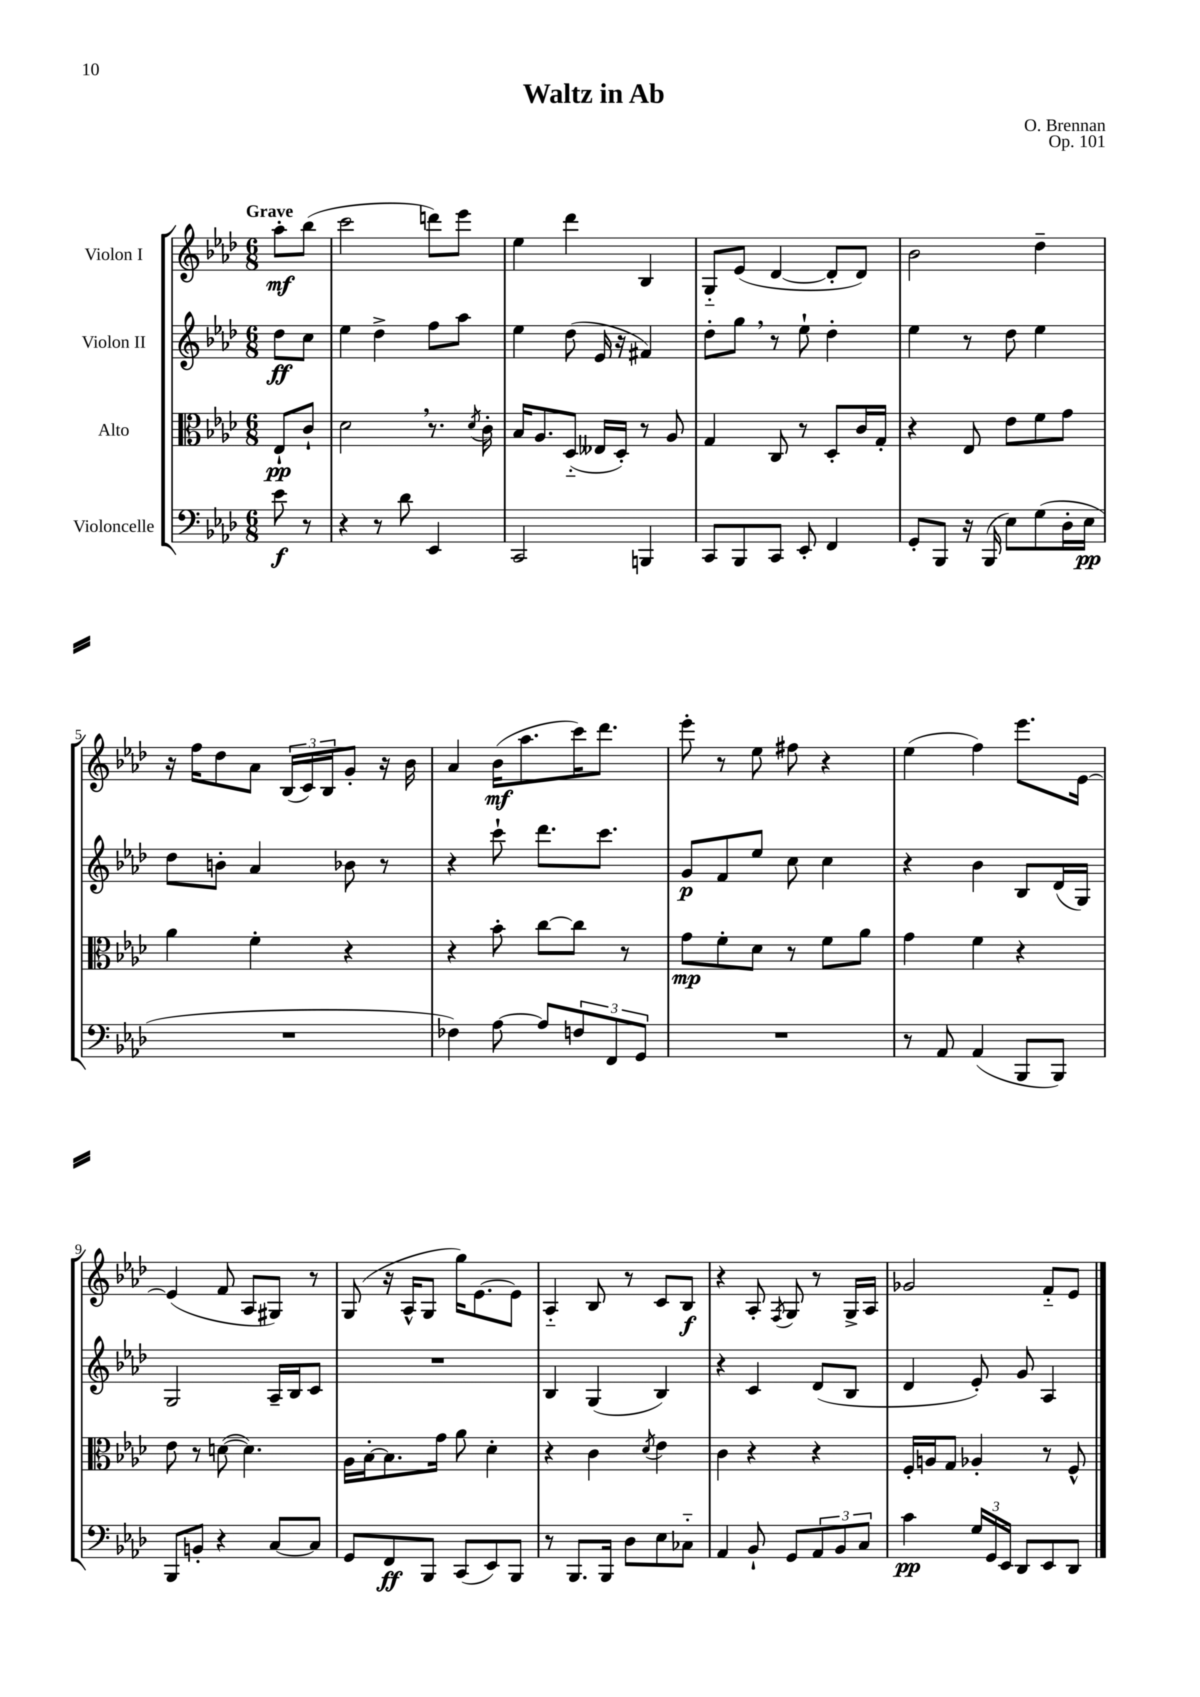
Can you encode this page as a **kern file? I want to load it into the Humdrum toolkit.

**kern	**dynam	**kern	**dynam	**kern	**dynam	**kern	**dynam
*part4	*part4	*part3	*part3	*part2	*part2	*part1	*part1
*staff4	*staff4	*staff3	*staff3	*staff2	*staff2	*staff1	*staff1
*I"Violoncelle	*	*I"Alto	*	*I"Violon II	*	*I"Violon I	*
*clefF4	*	*clefC3	*	*clefG2	*	*clefG2	*
*k[b-e-a-d-]	*	*k[b-e-a-d-]	*	*k[b-e-a-d-]	*	*k[b-e-a-d-]	*
*M6/8	*	*M6/8	*	*M6/8	*	*M6/8	*
=	=	=	=	=	=	=	=
!	!	!	!	!	!	!LO:TX:a:B:t=Grave	!
8e-\	f	8E-`/L	pp	8dd-\L	ff	8aa-'\L	mf
8r	.	8c`/J	.	8cc\J	.	(8bb-\J	.
=1	=1	=1	=1	=1	=1	=1	=1
4r	.	2d-,\	.	4ee-\	.	2ccc\	.
8r	.	.	.	4dd-^\	.	.	.
8d-\	.	.	.	.	.	.	.
4EE-/	.	8.r	.	8ff\L	.	8dddn\L)	.
.	.	.	.	8aa-\J	.	8eee-\J	.
.	.	8qd-/	.	.	.	.	.
.	.	16c'\	.	.	.	.	.
=2	=2	=2	=2	=2	=2	=2	=2
2CC/	.	16B-/KL	.	4ee-\	.	4ee-\	.
.	.	8.A-/	.	.	.	.	.
.	.	(8D-/J	.	(8dd-\	.	4ddd-\	.
.	.	16E--X/LL	.	16e-/	.	.	.
.	.	16D-'/JJ)	.	16r	.	.	.
4BBBn/	.	8r	.	4f#X/)	.	4B-/	.
.	.	8A-/	.	.	.	.	.
=3	=3	=3	=3	=3	=3	=3	=3
8CC/L	.	4G/	.	8dd-'\L	.	8G/L	.
8BBB-/	.	.	.	8gg,\J	.	(8e-/J	.
8CC/J	.	8C/	.	8r	.	[4d-/	.
8EE-'/	.	8r	.	8ee-`\	.	.	.
4FF/	.	8D-'/L	.	4dd-'\	.	8d-'/L]	.
.	.	16c/L	.	.	.	8d-/J)	.
.	.	16G'/JJ	.	.	.	.	.
=4	=4	=4	=4	=4	=4	=4	=4
8GG'/L	.	4r	.	4ee-\	.	2b-\	.
8BBB-/J	.	.	.	.	.	.	.
16r	.	8E-/	.	8r	.	.	.
(16BBB-/	.	.	.	.	.	.	.
8E-\L)	.	8e-\L	.	8dd-\	.	.	.
(8G\	.	8f\	.	4ee-\	.	4dd-~\	.
16D-'\L	.	8g\J	.	.	.	.	.
16E-\JJ	pp	.	.	.	.	.	.
!!LO:LB:g=z
=5	=5	=5	=5	=5	=5	=5	=5
2.r	.	4a-\	.	8dd-\L	.	16r	.
.	.	.	.	.	.	16ff\KL	.
.	.	.	.	8bn'\J	.	8dd-\	.
.	.	4f'\	.	4a-/	.	8a-\J	.
.	.	.	.	.	.	(24B-/LL	.
.	.	.	.	.	.	24c/)	.
.	.	.	.	.	.	24B-/J	.
.	.	4r	.	8b-X\	.	8g'/J	.
.	.	.	.	8r	.	16r	.
.	.	.	.	.	.	16b-\	.
=6	=6	=6	=6	=6	=6	=6	=6
4F-X\)	.	4r	.	4r	.	4a-/	.
[8A-\	.	8b-'\	.	8ccc`\	.	(16b-\KL	mf
.	.	.	.	.	.	8.aa-\	.
8A-/L]	.	[8cc\L	.	8.ddd-\L	.	.	.
12Fn/	.	8cc\J]	.	.	.	16ccc\K)	.
.	.	.	.	8.ccc\J	.	8.ddd-\J	.
12FF/	.	.	.	.	.	.	.
.	.	8r	.	.	.	.	.
12GG/J	.	.	.	.	.	.	.
=7	=7	=7	=7	=7	=7	=7	=7
2.r	.	8g\L	mp	8g/L	p	8eee-'\	.
.	.	8f'\	.	8f/	.	8r	.
.	.	8d-\J	.	8ee-/J	.	8ee-\	.
.	.	8r	.	8cc\	.	8ff#X\	.
.	.	8f\L	.	4cc\	.	4r	.
.	.	8a-\J	.	.	.	.	.
=8	=8	=8	=8	=8	=8	=8	=8
8r	.	4g\	.	4r	.	(4ee-\	.
8AA-/	.	.	.	.	.	.	.
(4AA-/	.	4f\	.	4b-\	.	4ff\)	.
8BBB-/L	.	4r	.	8B-/L	.	8.eee-\L	.
8BBB-/J)	.	.	.	(16d-/L	.	.	.
.	.	.	.	16G/JJ)	.	[16e-\Jk	.
!!LO:LB:g=z
=9	=9	=9	=9	=9	=9	=9	=9
8BBB-/L	.	8e-\	.	2G/	.	(4e-/]	.
8BBn'/J	.	8r	.	.	.	.	.
4r	.	([8dn\	.	.	.	8f/	.
.	.	4.d\])	.	.	.	8A-/L	.
[8C/L	.	.	.	16A-~/LL	.	8G#X/J)	.
.	.	.	.	16B-/J	.	.	.
8C/J]	.	.	.	8c/J	.	8r	.
=10	=10	=10	=10	=10	=10	=10	=10
8GG/L	.	16A-\LL	.	2.r	.	(8G/	.
.	.	[16B-'\J	.	.	.	.	.
8FF/	ff	8.B-\]	.	.	.	16r	.
.	.	.	.	.	.	16A-^^/KL	.
8BBB-/J	.	.	.	.	.	8G/J	.
.	.	16g\Jk	.	.	.	.	.
(8CC/L	.	8a-\	.	.	.	16gg\KL)	.
.	.	.	.	.	.	[8.e-\	.
8EE-/)	.	4d-'\	.	.	.	.	.
8BBB-/J	.	.	.	.	.	8e-\J]	.
=11	=11	=11	=11	=11	=11	=11	=11
8r	.	4r	.	4B-/	.	4A-/	.
8.BBB-/L	.	.	.	.	.	.	.
.	.	4c\	.	(4G/	.	8B-/	.
16BBB-/Jk	.	.	.	.	.	.	.
8D-\L	.	.	.	.	.	8r	.
.	.	8qd-/	.	.	.	.	.
8E-\	.	4e-\	.	4B-/)	.	8c/L	.
8C-X\J	.	.	.	.	.	8B-/J	f
=12	=12	=12	=12	=12	=12	=12	=12
4AA-/	.	4c\	.	4r	.	4r	.
8BB-`/	.	4r	.	4c/	.	8A-'/	.
.	.	.	.	.	.	8qF/	.
8GG/L	.	.	.	.	.	8G/	.
12AA-/	.	4r	.	(8d-/L	.	8r	.
12BB-/	.	.	.	.	.	.	.
.	.	.	.	8B-/J	.	16G^/LL	.
12C/J	.	.	.	.	.	.	.
.	.	.	.	.	.	16A-/JJ	.
=13	=13	=13	=13	=13	=13	=13	=13
4c\	pp	16F'/LL	.	4d-/	.	2g-X/	.
.	.	16An/J	.	.	.	.	.
.	.	8G/J	.	.	.	.	.
24G/LL	.	4A-X'/	.	8e-'/)	.	.	.
24GG/	.	.	.	.	.	.	.
24EE-/JJ	.	.	.	.	.	.	.
8DD-/L	.	.	.	8g/	.	.	.
8EE-/	.	8r	.	4A-/	.	8f/L	.
8DD-/J	.	8F^^/	.	.	.	8e-/J	.
==	==	==	==	==	==	==	==
*-	*-	*-	*-	*-	*-	*-	*-
